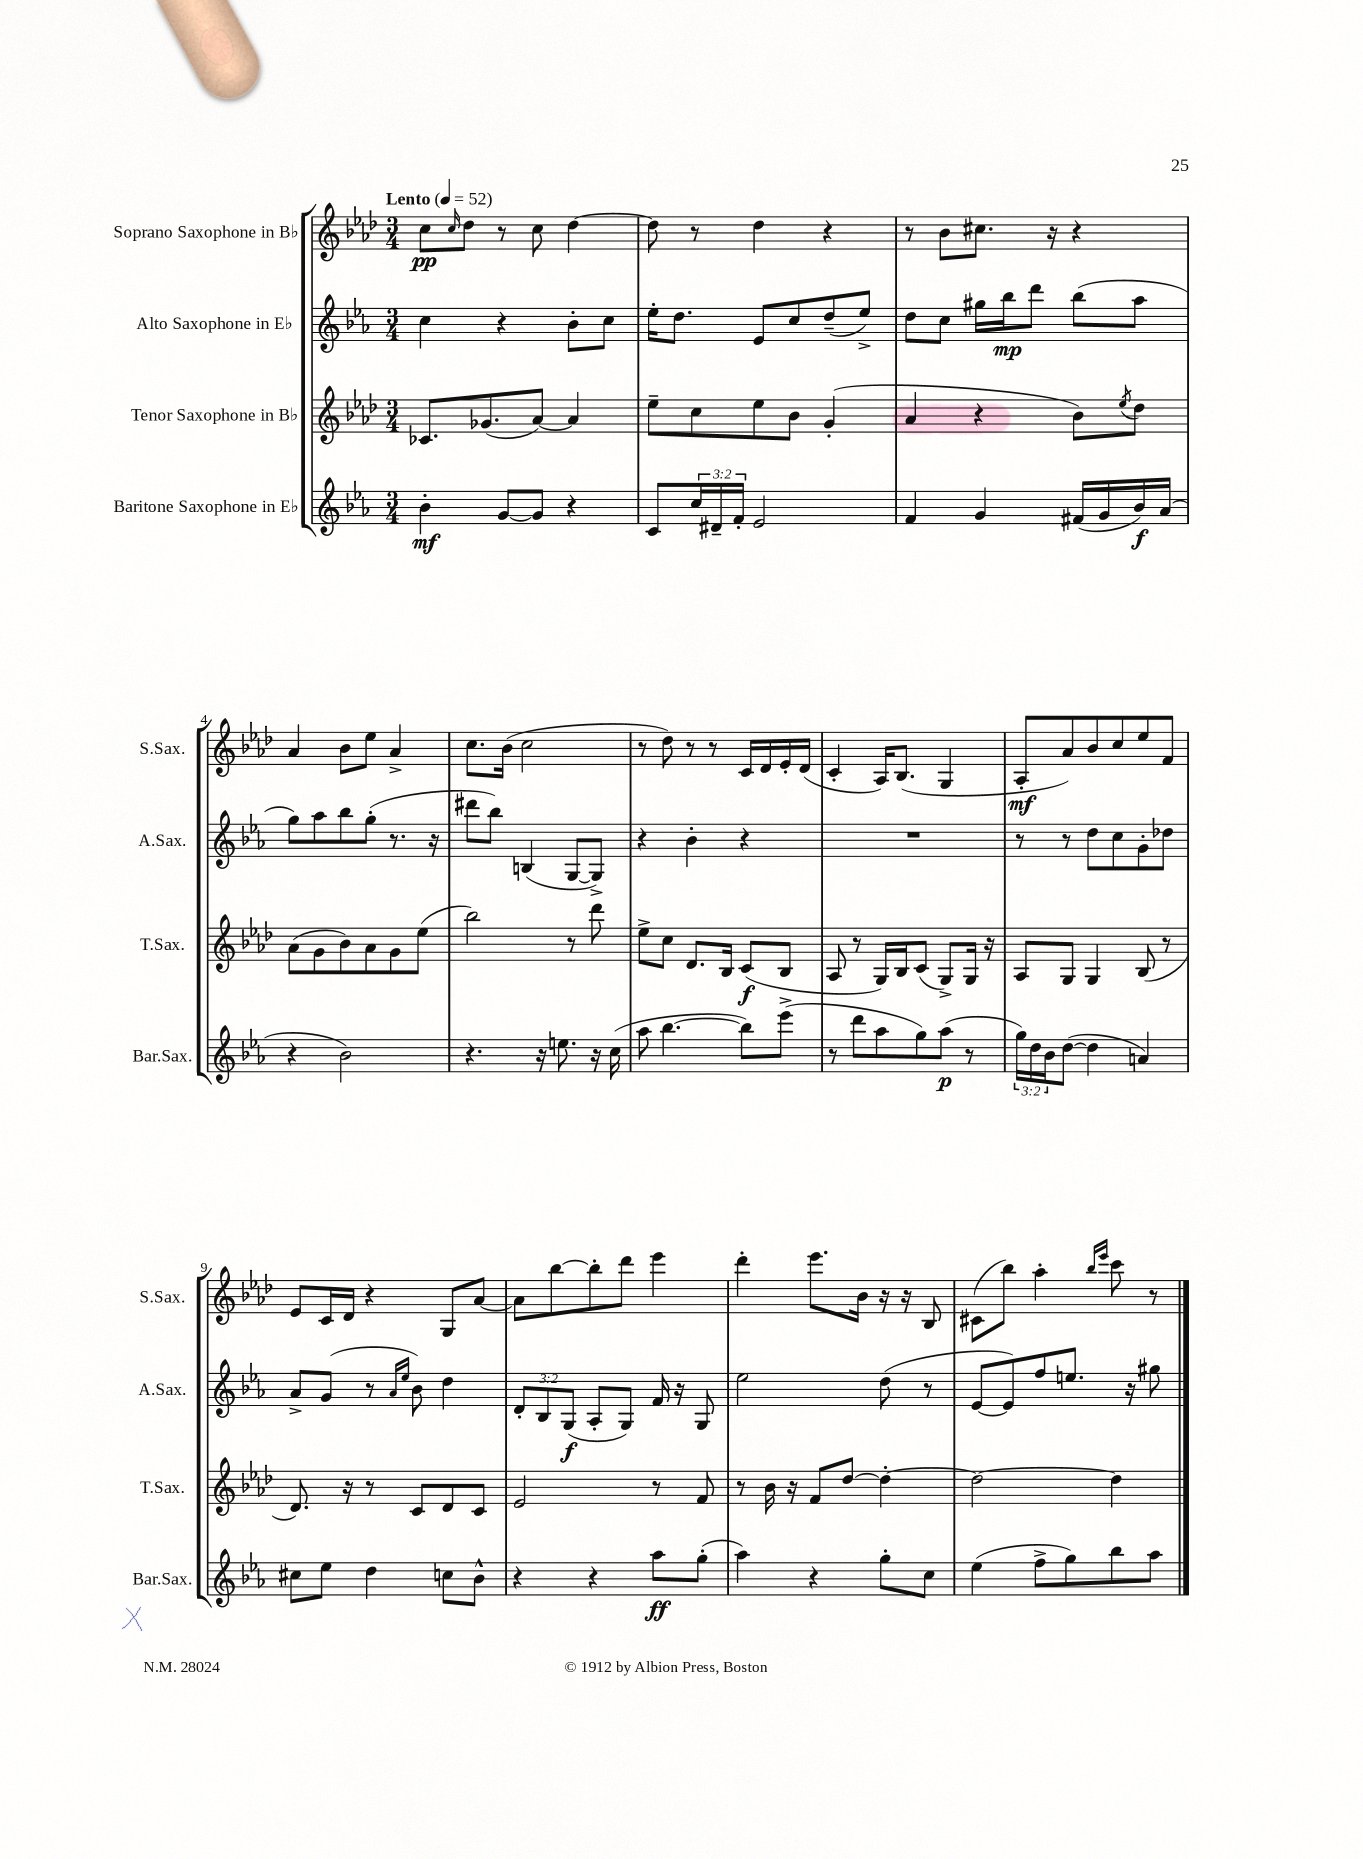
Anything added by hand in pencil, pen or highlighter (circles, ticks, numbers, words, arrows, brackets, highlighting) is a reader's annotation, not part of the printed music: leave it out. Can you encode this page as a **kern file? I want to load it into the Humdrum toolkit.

**kern	**kern	**kern	**kern
*staff4	*staff3	*staff2	*staff1
*clefG2	*clefG2	*clefG2	*clefG2
*k[b-e-a-]	*k[b-e-a-d-]	*k[b-e-a-]	*k[b-e-a-d-]
*M3/4	*M3/4	*M3/4	*M3/4
*MM52	*MM52	*MM52	*MM52
4b-'	8.c-	4cc	8cc
.	.	.	16qqcc
.	.	.	8dd-
.	(8.g-	.	.
[8g	.	4r	8r
8g]	[8a-)	.	8cc
4r	4a-]	8b-'	[4dd-
.	.	8cc	.
=	=	=	=
8c	8ee-~	16ee-'	8dd-]
.	.	8.dd	.
24cc	8cc	.	8r
24d#~	.	.	.
24f'	.	.	.
2e-	8ee-	8e-	4dd-
.	8b-	8cc	.
.	(4g'	(8dd~	4r
.	.	8ee-^)	.
=	=	=	=
4f	4a-	8dd	8r
.	.	8cc	8b-
4g	4r	16gg#	8.cc#
.	.	16bb-	.
.	.	8ddd	.
.	.	.	16r
(16f#	8b-)	(8bb-	4r
16g	.	.	.
.	8qee-	.	.
16b-)	8dd-	8aa-	.
(16a-	.	.	.
=	=	=	=
4r	(8a-	8gg)	4a-
.	8g	8aa-	.
2b-)	8b-)	8bb-	8b-
.	8a-	(8gg'	8ee-
.	8g	8.r	4a-^
.	(8ee-	.	.
.	.	16r	.
=	=	=	=
4.r	2bb-)	8ddd#	8.cc
.	.	8bb-)	.
.	.	.	(16b-
.	.	(4B	2cc
16r	.	.	.
8.ee	.	.	.
.	8r	[8G	.
16r	8ddd-	8G^])	.
(16cc	.	.	.
=	=	=	=
8aa-	8ee-^	4r	8r
[4.bb-	8cc	.	8dd-)
.	8.d-	4b-'	8r
.	.	.	8r
.	16B-	.	.
8bb-])	(8c	4r	16c
.	.	.	16d-
(8eee-^	8B-	.	16e-'
.	.	.	(16d-
=	=	=	=
8r	8A-	2.r	4c'
8ddd	8r	.	.
8aa-	16G)	.	16A-)
.	16B-	.	(8.B-
8gg)	(8c	.	.
(8aa-	8G^)	.	4G
8r	16G	.	.
.	16r	.	.
=	=	=	=
24gg)	8A-	8r	8A-'
24dd	.	.	.
24b-	.	.	.
([8dd	8G	8r	8a-)
4dd]	4G	8dd	8b-
.	.	8cc	8cc
4a)	(8B-	8g'	8ee-
.	8r	8dd-	8f
=	=	=	=
8cc#	8.d-)	8a-^	8e-
8ee-	.	(8g	16c
.	16r	.	16d-
4dd	8r	8r	4r
.	.	16qqa-	.
.	.	16qqee-	.
.	8c	8b-)	.
8cc	8d-	4dd	8G
8b-^^	8c	.	[8a-
=	=	=	=
4r	2e-	12d'	8a-]
.	.	12B-	.
.	.	.	[8bb-
.	.	(12G	.
4r	.	8A-'	8bb-']
.	.	8G)	8ddd-
8aa-	8r	16f	4eee-
.	.	16r	.
(8gg'	8f	8G	.
=	=	=	=
4aa-)	8r	2ee-	4ddd-'
.	16b-	.	.
.	16r	.	.
4r	8f	.	8.eee-
.	[8dd-	.	.
.	.	.	16b-
8gg'	4dd-'_	(8dd	16r
.	.	.	16r
8cc	.	8r	8B-
=	=	=	=
(4ee-	2dd-_	[8e-	(8c#
.	.	8e-])	8bb-)
8ff^	.	8ff	4aa-'
8gg)	.	8.ee	.
.	.	.	16qqbb-
.	.	.	16qqeee-
8bb-	4dd-]	.	8ccc
.	.	16r	.
8aa-	.	8gg#	8r
==	==	==	==
*-	*-	*-	*-
